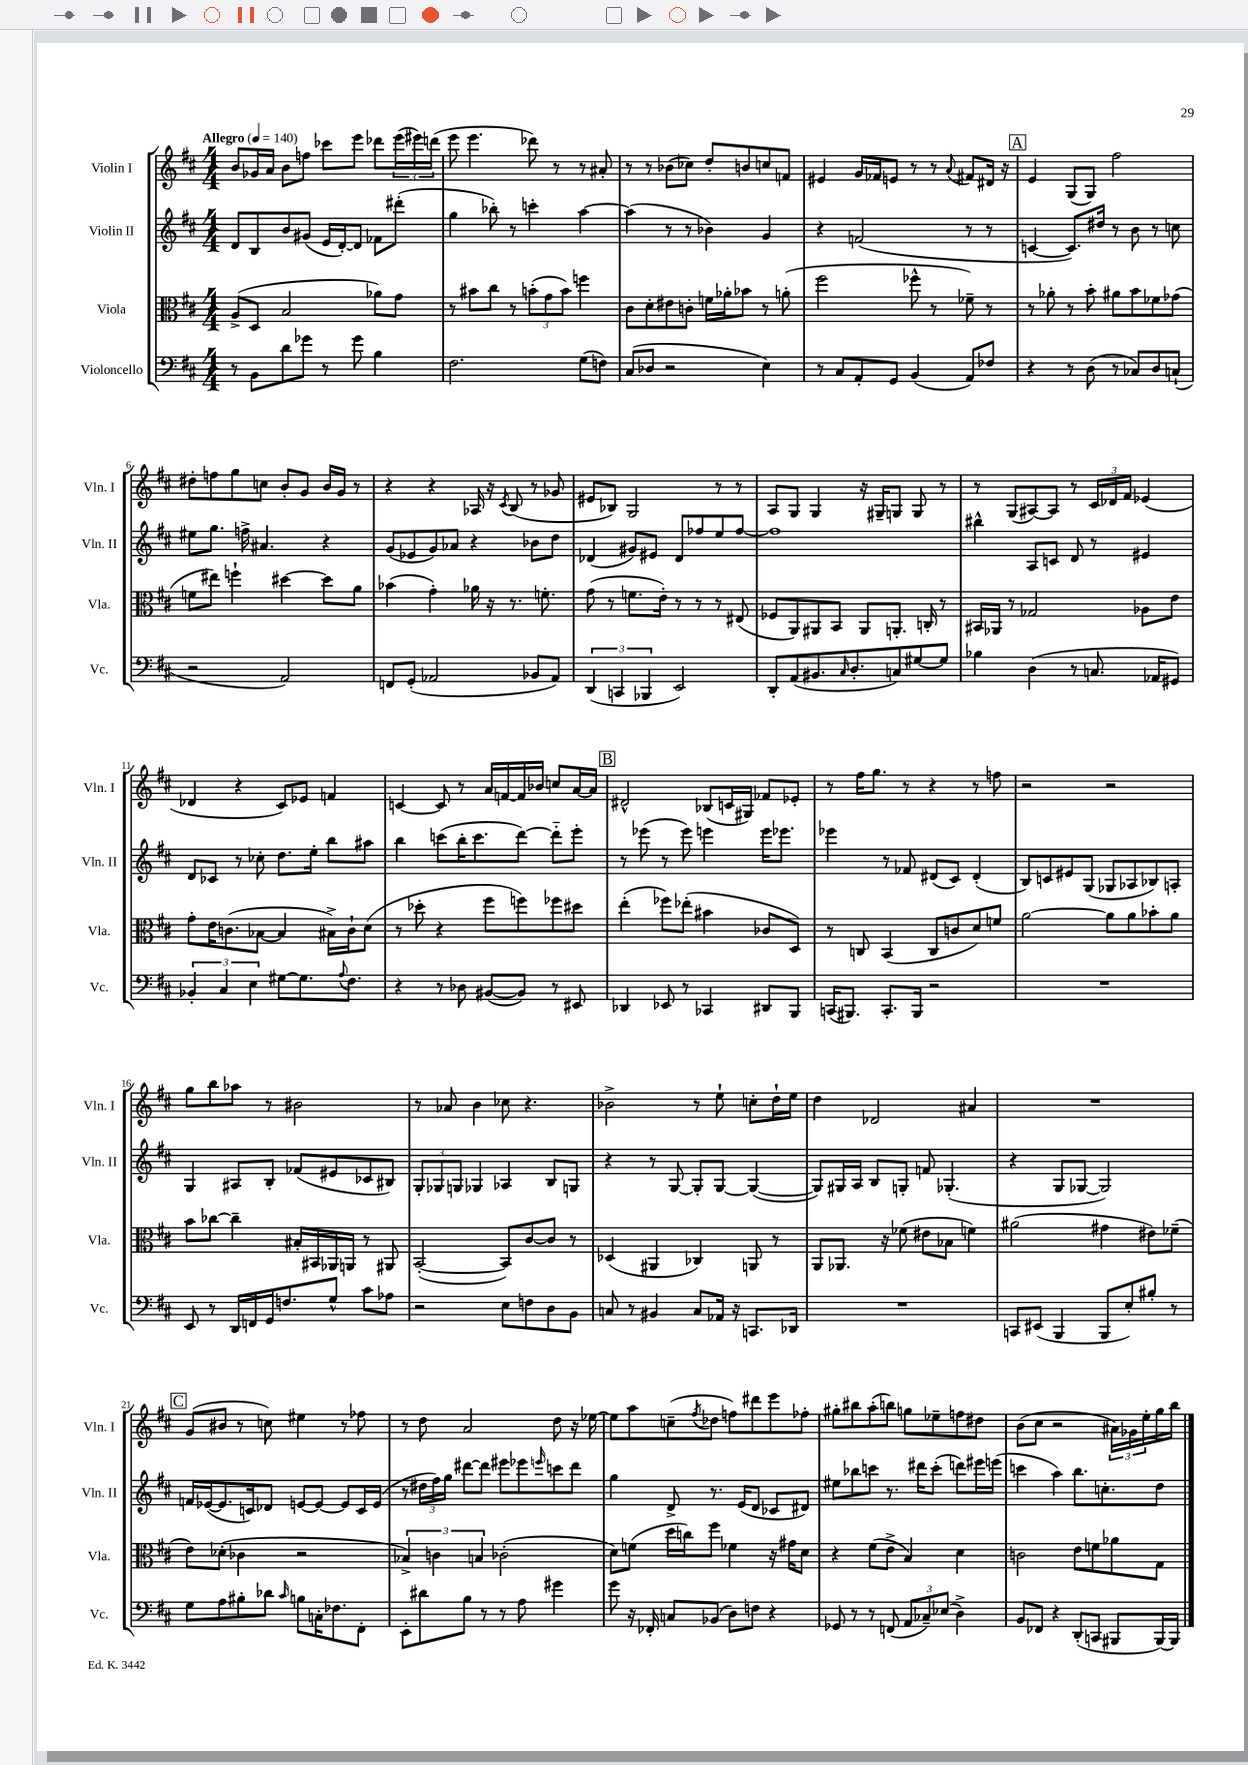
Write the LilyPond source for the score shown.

<<
\new StaffGroup <<
\new Staff = "s0" \with { instrumentName = "Violin I" shortInstrumentName = "Vln. I" } {
    \clef treble \key d \major \numericTimeSignature \time 4/4 \tempo "Allegro" 4 = 140
    b'8 ges'16 a'16 b'8 f''8 ces'''8 e'''8 des'''8 \tuplet 3/2 { e'''16( eis'''16) d'''16( } |
    e'''8 e'''4. des'''8) r8 r8 ais'8-. |
    r8 r8 bes'8( ces''8) d''8-. b'8 c''8 f'8 |
    eis'4 g'16 fes'16 e'8 r8 r8 \appoggiatura { a'8 } fis'8 dis'16 r16 |
    \mark \markup { \box "A" } e'4 g8( g8) fis''2 |
    dis''8-. f''8 g''8 c''8 b'8-. g'8 b'16 g'16 r8 |
    r4 r4 aes16 r16 \acciaccatura { cis'8 } b8( r8 ges'8 |
    eis'8 bes8) g2 r8 r8 |
    a8 g8 g4 r16 gis16-- g8 g8 r8 |
    r8 g8( ais8~) ais8 r8 \tuplet 3/2 { cis'16 des'16 fis'16 } ees'4( |
    des'4 r4 cis'8) ees'8 f'4 |
    c'4~ c'8 r8 a'16 f'16~ f'16 bes'16 c''8 a'16~ a'16 |
    \mark \markup { \box "B" } dis'2-^ bes8( c'16 gis16) fes'8 ees'8-. |
    r8 fis''16 g''8. r8 r4 r8 f''8 |
    r2 r2 |
    g''8 b''8 aes''8 r8 bis'2 |
    r8 aes'8 b'4 ces''8 r4. |
    bes'2-> r8 e''8-! c''8-. d''16-! e''16 |
    d''4 des'2 ais'4 |
    R1 |
    \mark \markup { \box "C" } g'8( bis'8 r8 c''8) eis''4 r8 fes''8 |
    r8 d''8 a'2 d''8 r16 ees''16~ |
    ees''8 a''8 c''8--( \acciaccatura { fis''8 } des''8 f''8) dis'''8 e'''8 fes''8-. |
    gis''8-. bis''8 a''8-.( b''8) g''8 ees''8-- f''8 dis''8 |
    b'8( cis''8 r2 \tuplet 3/2 { ais'16) ges'16 e''16-. } g''16 b''16 \bar "|." |
}
\new Staff = "s1" \with { instrumentName = "Violin II" shortInstrumentName = "Vln. II" } {
    \clef treble \key d \major \numericTimeSignature \time 4/4
    d'8 b8 b'8 gis'8( e'16 d'16~-.) d'8 fes'8 dis'''8-.( |
    g''4 bes''8-.) r8 c'''4-. a''4~ |
    a''4( r8 r8 bes'4) g'4 |
    r4 f'2( r8 r8 |
    \mark \markup { \box "A" } c'4~ c'8.) dis''16 r8 b'8 r8 c''8 |
    eis''8 g''8. f''16-> ais'4. r4 |
    g'8( ees'8 g'8) aes'8 r4 bes'8 d''8 |
    des'4( gis'8) eis'8 des'8 fes''8 e''8 fes''8~ |
    fes''1 |
    bis''4-^ a8 c'8 d'8 r8 eis'4 |
    d'8 ces'8 r8 ces''8-. d''8. e''16-. b''8 ais''8 |
    b''4 c'''8( b''16-. c'''8. d'''8~) d'''8-_ e'''8-. |
    \mark \markup { \box "B" } r8 ees'''8( r8 ees'''8) e'''4 e'''16 ees'''8. |
    ees'''4 r8 fes'8 dis'8( cis'8) dis'4-.( |
    b8) c'8 eis'8 g8( ges8 aes8 bes8) a8-. |
    g4 ais8 b8-. fes'8( eis'8 ces'8 bis8) |
    \tuplet 3/2 { g8-. ges8 g8 } ges4 aes4 b8 g8 |
    r4 r8 g8~ g8-. g8~ g4~( |
    g8) gis16 a16 b8 g8-. f'8 ges4.-.( |
    r4 g8 ges8~ ges2) |
    \mark \markup { \box "C" } f'16 ees'16~( ees'8. c'16) des'8 e'8~ e'8~ e'8 c'16 e'16( |
    r8 \tuplet 3/2 { dis''16 fis''16) g''16 } dis'''8~ dis'''8 eis'''8 ees'''8 \grace { e'''16 } c'''8 dis'''8 |
    g''4 d'8-> r8. e'16( d'8 ces'8 dis'8) |
    eis''8 bes''8 c'''8 r8. dis'''16 c'''8-.( d'''8) eis'''16 e'''16( |
    c'''4 a''4) b''8. c''8.-. d''8 \bar "|." |
}
\new Staff = "s2" \with { instrumentName = "Viola" shortInstrumentName = "Vla." } {
    \clef alto \key d \major \numericTimeSignature \time 4/4
    a8->( d8 b2 aes'8) g'8 |
    r8 bis'8 cis''8 r8 \tuplet 3/2 { b'8-.( g'8 b'8) } f''4 |
    cis'8 d'8-. eis'8 c'8-. f'16 aes'16-. bes'8 r8 a'8-.( |
    fis''2 fes''8-^ r8 fes'8--) r8 |
    \mark \markup { \box "A" } r8 aes'8-. r8 b'8-. ais'8 b'8 fes'8 ges'8( |
    f'8 eis''8) f''4-! dis''4~ dis''8 a'8 |
    bes'4( g'4-.) aes'16 r16 r8. f'8.-. |
    g'8( r8 f'8. e'16-.) r8 r8 r8 eis8( |
    fes8 a,8) ais,8 b,8 ais,8 a,8.-. c16-. r8 |
    bis,16 aes,16 r8 ges2 aes8 e'8 |
    g'8-. e'16 c'8.( bes8~ bes4 bis16->) c'16-! d'8( |
    r8 des''8-. r4 fis''8 f''8) fes''8 dis''8 |
    \mark \markup { \box "B" } e''4-.( fes''8) ees''8-.( bis'4 ces'8 d8) |
    r8 c8 b,4( c8 c'8 d'8) f'8 |
    a'2~ a'8 a'8 bes'8-. a'8 |
    b'8 ces''8~ ces''4-- bis16-. bis,16 aes,16 a,16 r8 ais,8 |
    b,2~-.( b,8) cis'8~ cis'8 r8 |
    des4( ais,4 ces4) a,8 r8 |
    a,8 aes,8. r16 fes'8( eis'8 bes8 f'4) |
    ais'2( gis'4 eis'8) fes'8--( |
    \mark \markup { \box "C" } e'8) des'8-.( ces'4 r2 |
    \tuplet 3/2 { bes4->) c'4 b4 } ces'2-.( |
    d'8) f'8( d''16 c''16) fis''8 fes'4 r16 gis'16 d'8 |
    r4 fis'8( e'8-> b4) d'4 |
    c'2 e'8 f'8 aes'8 g8 \bar "|." |
}
\new Staff = "s3" \with { instrumentName = "Violoncello" shortInstrumentName = "Vc." } {
    \clef bass \key d \major \numericTimeSignature \time 4/4
    r8 b,8 d'8 ges'8 r8 ges'8 b4 |
    fis2. g8( f8) |
    cis8( des8 r2 e4) |
    r8 cis8 a,8-. g,8 b,4( a,8) fes8 |
    \mark \markup { \box "A" } r4 r8 d8( r8 ces8) d8 c8-!( |
    r2 a,2) |
    f,8 g,8-.( aes,2 bes,8 aes,8) |
    \tuplet 3/2 { d,4( c,4 bes,,4 } e,2) |
    d,8-. a,8( bis,8. \grace { cis16 } d8.-. c8) gis8~ gis8 |
    bes4 d4( r8 c8. aes,16 gis,8) |
    \tuplet 3/2 { bes,4-. cis4 e4 } gis8~ gis8. \appoggiatura { a8 } fis8. |
    r4 r8 des8 bis,8~( bis,8) r8 eis,8 |
    \mark \markup { \box "B" } des,4 ees,8 r8 ces,4 dis,8 b,,8 |
    c,16( bis,,8.) c,8.-. bis,,16 r2 |
    R1 |
    e,8 r8 d,16 f,16 g,16 f8. g8-^ cis'8 aes8 |
    r2 e8 f8 d8 b,8 |
    c8 r8 bis,4 c8 aes,16 r16 c,8. des,16 |
    R1 |
    c,8 eis,8( b,,4 b,,8 e8-.) bis8-. r8 |
    \mark \markup { \box "C" } g8 a8 bis8-. des'8 \grace { cis'16 } b8 c16-. fes8. fis,8-. |
    e,8-. dis'8 b8 r8 r8 a8 gis'4 |
    g'8 r16 fes,16-. c8 bes,8( d8) f8 r4 |
    ges,8 r8 r8 f,8( \tuplet 3/2 { a,8 ces8--) ees8( } d4->) |
    b,8 fes,8 r4 d,8-.( c,8 bis,,8 bis,,16~) bis,,16 \bar "|." |
}
>>
>>
